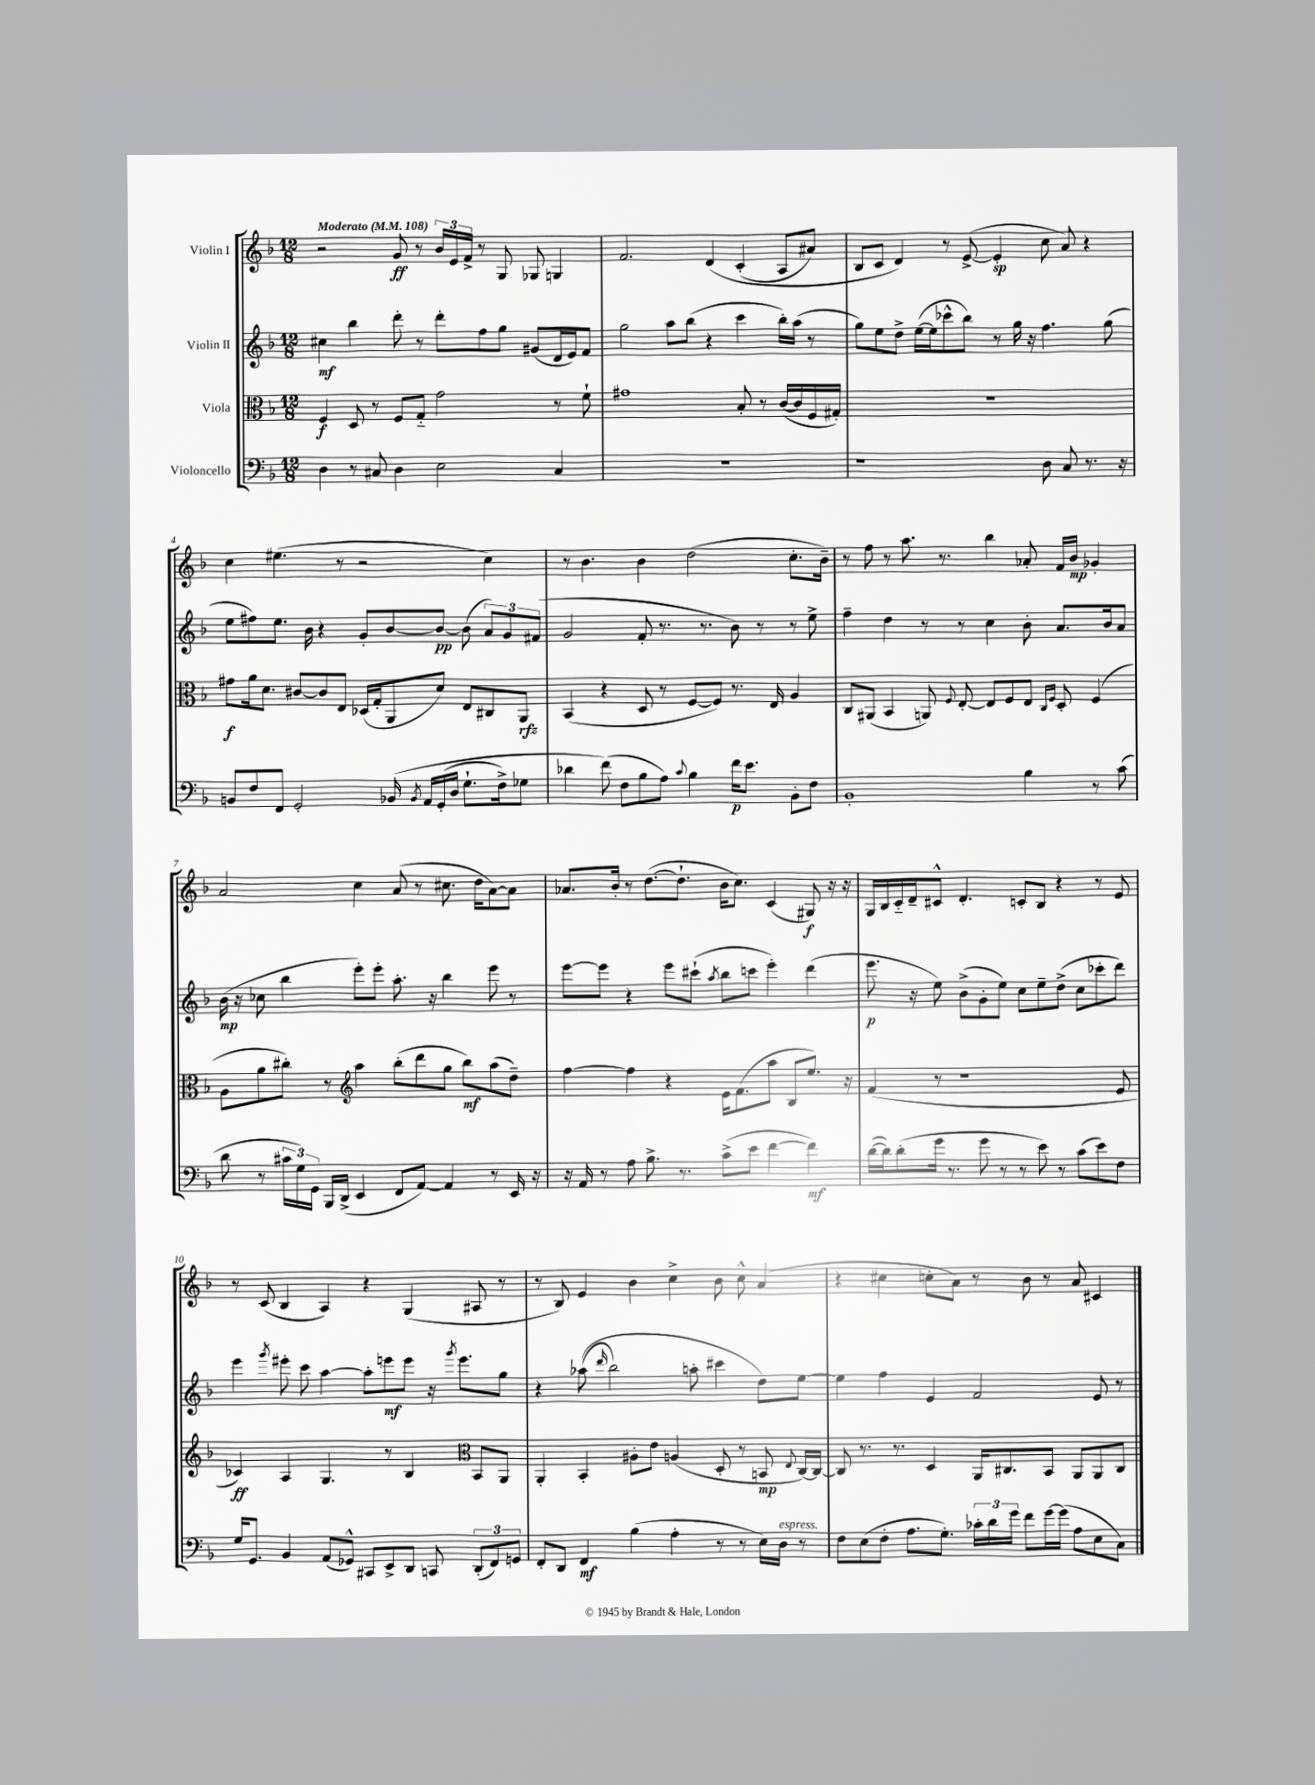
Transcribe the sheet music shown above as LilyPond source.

<<
\new StaffGroup <<
\new Staff = "s0" \with { instrumentName = "Violin I" } {
    \clef treble \key f \major \numericTimeSignature \time 12/8 \tempo "Moderato" 4 = 108
    \autoBeamOff r2 g'8\ff r8 \tuplet 3/2 { bes'16[ e'16 f'16]-> } r8 g8 ges8 g4 |
    f'2. d'4\( c'4-.( a8[ ais'8]) |
    bes8[ c'8] d'4\) r8 e'8~->( e'4-.\sp c''8 a'8) r4 |
    c''4 eis''4.( r8 r2 c''4) |
    r8 bes'4. bes'4 d''2( c''8.[-. bes'16]--) |
    r8 f''8 r8 a''8. r8. bes''4 aes'8-. f'16[ bes'16]\mp ges'4-. |
    a'2 c''4 a'8( r8 cis''8. d''16[ a'8~) a'8] |
    aes'8.[ bes'16]-. r8 d''8.[~( d''8.]-! bes'16[ c''8.]) c'4( gis8\f) r16 r16 |
    g16[ bes16 c'16-_ d'16-- cis'8]-^ d'4.-. c'8[-. bes8] r4 r8 e'8 |
    r8 c'8( bes4 a4) r4 g4( ais8 r8 |
    r8 bes8) e'4 bes'4 c''4-> bes'8 c''8-^ a'4( |
    r4 cis''4 c''8[-. a'8]) r8 bes'8 r8 a'8 cis'4 \bar "|." |
}
\new Staff = "s1" \with { instrumentName = "Violin II" } {
    \clef treble \key f \major \numericTimeSignature \time 12/8
    \autoBeamOff cis''4\mf bes''4 d'''8-. r8 d'''8[-. f''8 g''8] gis'8[( d'16 e'16) f'8] |
    g''2 a''8[ bes''8]( r4 c'''4 bes''16[-.) a''16]( r8 |
    g''8[) e''8 d''8]-> e''16[~( e''16 ces'''8-^ bes''8]) r8 g''16 r16 f''4. g''8( |
    e''8[ fis''8) e''8.] bes'16 r4 g'8[-. bes'8~ bes'8]~\pp bes'8( \tuplet 3/2 { a'8[) g'8 fis'8]( } |
    g'2 f'8-. r8. r8. bes'8) r8 r8 e''8-> |
    f''4-- d''4 r8 r8 c''4 bes'8-. a'8.[ bes'16 a'8] |
    bes'16\mp( r16 ces''8 bes''4 e'''8[-.) e'''8]-. a''8.-. r16 bes''4 e'''8 r8 |
    e'''8[~ e'''8] r4 e'''8[ cis'''8]-!( \acciaccatura { a''8 } bes''8[ c'''8] e'''4-.) d'''4( |
    e'''8.\p r16 e''8) bes'8[->( g'8-. e''8]) c''8[ e''8-- d''8]->( c''8[ ces'''8-. d'''8]) |
    e'''4 \acciaccatura { g'''8 } eis'''8-. c'''8 a''4~ a''8[-. e'''8\mf e'''8] r16 \acciaccatura { g'''8 } e'''8.[ g''8] |
    r4 aes''8(\( \grace { d'''16 } bes''2) a''8-. cis'''4 d''8[\) e''8]~ |
    e''4 f''4 e'4 f'2 e'8 r8 \bar "|." |
}
\new Staff = "s2" \with { instrumentName = "Viola" } {
    \clef alto \key f \major \numericTimeSignature \time 12/8
    \autoBeamOff f4\f d8 r8 f8[ g8]-_ g'2 r8 f'8-! |
    gis'1 bes8-. r8 c'16[~( c'16 f16 gis16]-.) |
    R1. |
    gis'8[\f a'16 d'8.] cis'8[~ cis'8 e8] des16[( g16-. a,8 d'8]) e8[ cis8 a,8]\rfz |
    bes,4( r4 d8 r8 f8[~ f8]) r8. e16 a4 |
    c8[ ais,8]( bes,4 a,8) \appoggiatura { f8 } e8~-. e8[ f8 e8] \grace { c16[ f16] } d8-. f4( |
    a8[ a'8 cis''8]-.) r8 \clef treble a''4 bes''8[-.( d'''8 g''8] bes''8[\mf) a''8( d''8]--) |
    f''4~ f''4 r4 e'16[ f'8.( a''8] bes8[ e''8.]) r16 |
    f'4( r8 r1 e'8 |
    ces'4\ff) a4 g4. r8 bes4 \clef alto bes,8[ a,8] |
    a,4-. bes,4-. ais8[-. e'8] a4( d8-. r8 b,8\mp \appoggiatura { e8 } c16[~) c16]~ |
    c8 r8. r8. d4 a,16[ cis8. bes,8] a,8[ a,8 cis8] \bar "|." |
}
\new Staff = "s3" \with { instrumentName = "Violoncello" } {
    \clef bass \key f \major \numericTimeSignature \time 12/8
    \autoBeamOff d4 r8 cis8 d4 e2 cis4 |
    R1. |
    r1 d8 c8 r8. r16 |
    b,8[ f8 f,8] g,2-. bes,16\( \acciaccatura { bes,8 } a,16[ g,16-.( d16] g8.[-! f16->) ges8] |
    des'4 f'8(\) f8[ bes8 a8]) \appoggiatura { c'8 } bes4 f'16[\p e'8.] bes,8[-. f8] |
    bes,1-. bes4 r8 c'8( |
    d'8 r8 \tuplet 3/2 { cis'16[ g16) g,16] } bes,,16[ d,16]->( e,4 f,8[ a,8]~) a,4 r8 e,16 r16 |
    r16 a,16 r8 a8 bes8.-> r8. c'8[->( e'8] f'4~ f'4\mf) |
    d'16[~( d'16) d'8-.( g'16] r8. g'8 r8 r8 e'8) r8 c'8[( e'8) f8] |
    g16[ g,8.] bes,4 a,8[( ges,8]-^) cis,8[ e,8-> d,8] c,8 \tuplet 3/2 { d,8[-.( f,8) g,8] } |
    f,8[-. d,8] f,4\mf bes4( a4-. r8 r8 e16[) d16]^\markup { \italic "espress." } r8 |
    f8[ e8( f8]-. a8.[ g8.]-.) \tuplet 3/2 { ces'16[-. d'16 g'16] } f'8[ g'16~ g'16]( a8[ e8 c8]) \bar "|." |
}
>>
>>
